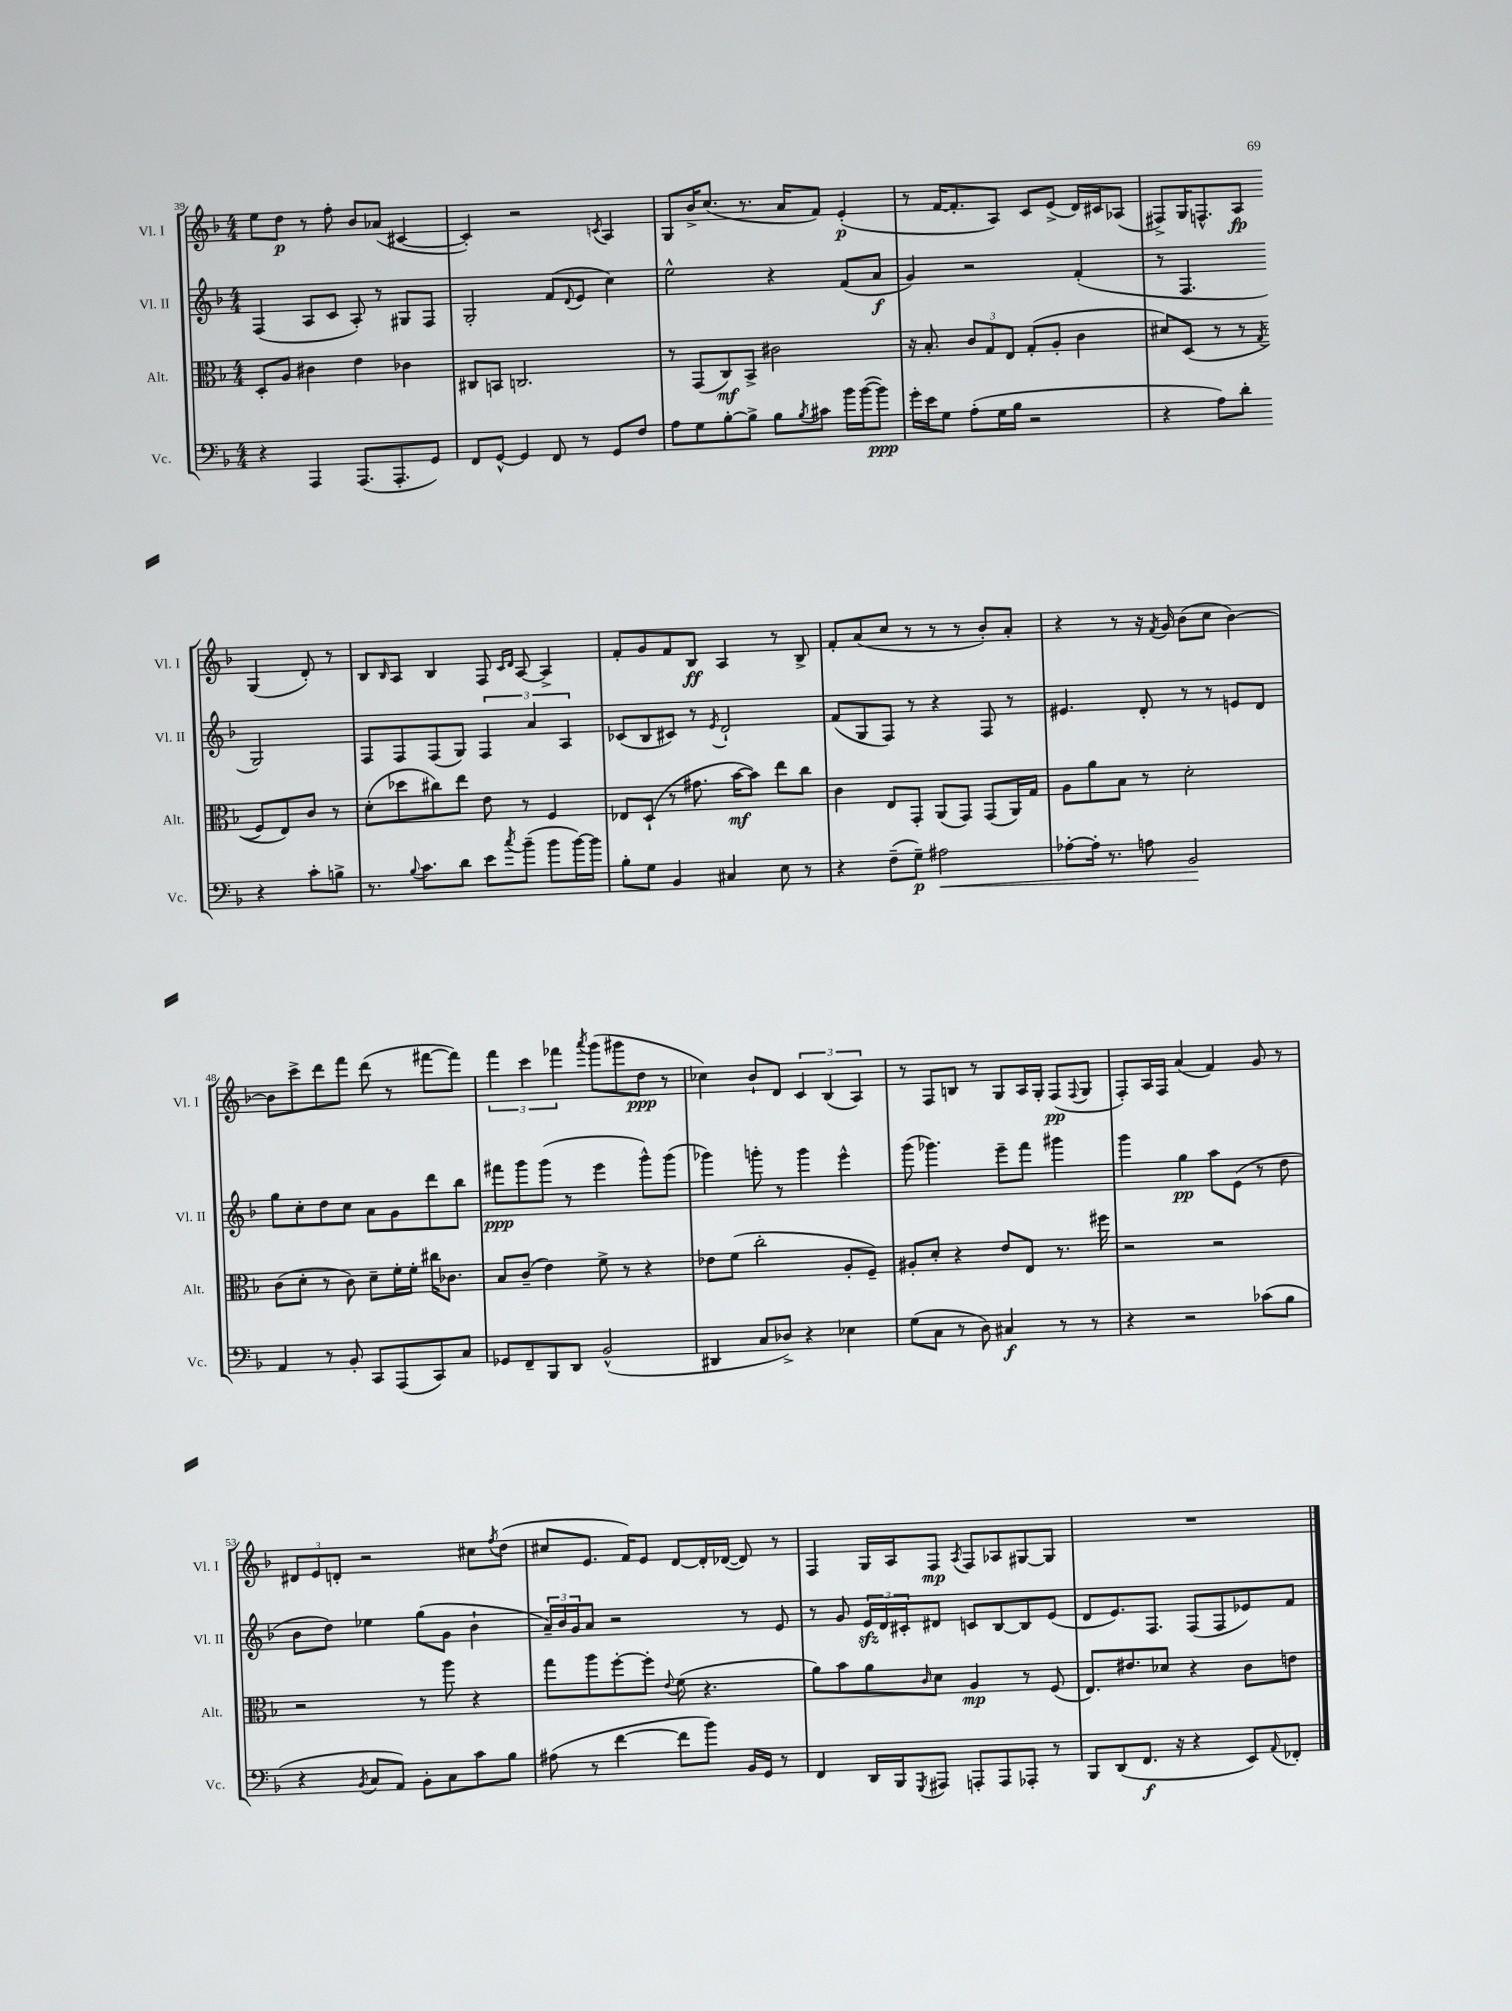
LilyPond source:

<<
\new StaffGroup <<
\new Staff = "s0" \with { instrumentName = "Vl. I" shortInstrumentName = "Vl. I" } {
    \clef treble \key f \major \numericTimeSignature \time 4/4
    e''8 d''8\p r8 f''8-. bes'8 aes'8( cis'4~ |
    cis'4-.) r2 \acciaccatura { c'8 } a4 |
    g8 bes'16-> c''8.( r8. a'16 f'8) e'4-.\p( |
    r8 f'16~ f'8.-. a8) c'8 e'8->( d'16) cis'16 aes8( |
    fis8->) g16 f8.-^ a8\fp g4( d'8-.) r8 |
    bes8 \grace { bes16 } a8 bes4 f8 \grace { c'16 d'16 } a8~ a4-> |
    f'8-. g'8 f'8 bes8\ff a4 r8 bes8-> |
    f'8-. a'8( c''8 r8 r8 r8 bes'8-.) a'8-. |
    r4 r8 r16 \acciaccatura { f'8 } g'16 bes'8( c''8 bes'4~) |
    bes'8 c'''8-> d'''8 f'''8 d'''8( r8 fis'''8~ fis'''8) |
    \tuplet 3/2 { f'''4 c'''4 fes'''4 } \acciaccatura { a'''8 } g'''8( gis'''8 d''8\ppp r8 |
    ces''4) bes'8-! d'8 \tuplet 3/2 { c'4 bes4( a4) } |
    r8 f8 b8 r8 g8 a16 g16-. f8\pp( \appoggiatura { f8 } g8 |
    f8-.) a16 f16 a'4( f'4) g'8 r8 |
    \tuplet 3/2 { dis'8 e'8 d'8-. } r2 cis''8 \acciaccatura { f''8 } d''8( |
    cis''8 e'8. f'16) e'8 d'8~ d'16-. des'16~( des'8) r8 |
    f4 g16 a16 f8\mp \acciaccatura { a8 } f8 aes8 gis8~ gis8 |
    R1 \bar "|." |
}
\new Staff = "s1" \with { instrumentName = "Vl. II" shortInstrumentName = "Vl. II" } {
    \clef treble \key f \major \numericTimeSignature \time 4/4
    f4( a8 c'8 a8-.) r8 gis8 f8 |
    g2-. f'8( \appoggiatura { d'8 } e'8 c''4) |
    e''2-^ r4 f'8( a'8\f |
    g'4) r2 f'4-.( |
    r8 f4. g2) |
    f8 f8 f8( g8) \tuplet 3/2 { f4 a'4 a4 } |
    ces'8( bes8 cis'8) r8 \acciaccatura { e'8 } d'2-! |
    f'8( g8 f8) r8 r4 f8 r8 |
    eis'4. d'8-. r8 r8 e'8 d'8 |
    g''8 c''8-. d''8 c''8 a'8 g'8 d'''8 bes''8 |
    fis'''8\ppp g'''8 g'''8( r8 e'''4 g'''8-^) g'''8( |
    ges'''4) g'''8-. r8 g'''4 e'''4-^ |
    g'''8( ges'''4.) e'''8-- f'''8 gis'''4 |
    g'''4 g''4\pp a''8 e'8( r8 d''8 |
    bes'8 d''8) ees''4 g''8( g'8 bes'4-! |
    \tuplet 3/2 { a'16--) bes'16 g'16 } a'8 r2 r8 e'8 |
    r8 g'8 \tuplet 3/2 { e'16\sfz d'16 cis'16-. } dis'8 c'8 bes8~ bes8 e'8( |
    d'8 e'8.) f8. f8( f8 ees'8) f'8 \bar "|." |
}
\new Staff = "s2" \with { instrumentName = "Alt." shortInstrumentName = "Alt." } {
    \clef alto \key f \major \numericTimeSignature \time 4/4
    d8-. a8 cis'4 e'4 ces'4 |
    cis8 b,8 c2. |
    r8 g,8( c8\mf) bes,8-> cis'2 |
    r16 bes8.-. \tuplet 3/2 { c'8 g8 e8 } g8-.( a8-. c'4 |
    dis'8) d8( r8 r8 \acciaccatura { g8 } f8 e8) c'8 r8 |
    d'8-.( des''8 cis''8) e''8 e'8 r8 f4 |
    ees8 d8-!( r8 gis'8. bes'16~\mf bes'8) e''8 c''8 |
    c'4 e8 g,8-. a,8( g,8) g,8( a,16) g16 |
    a8 a'8 bes8 r8 d'2-. |
    c'8( d'8-. r8 c'8) d'8-- f'16-. f'16-. cis''16 ces'8. |
    bes8 c'8--( e'4) f'8-> r8 r4 |
    ees'8 f'8( c''2-. a8-. f8--) |
    ais8-. d'8-. r4 e'8 e8 r8. fis''16 |
    r2 r2 |
    r2 r8 a''8 r4 |
    g''8 a''8 f''8~-. f''8-. \appoggiatura { e'8 } f'8( r4. |
    a'8) bes'8 a'8 \grace { c'16 } d'8 a4\mp r8 f8( |
    e8.) eis'8. des'8 r4 c'8 e'8 \bar "|." |
}
\new Staff = "s3" \with { instrumentName = "Vc." shortInstrumentName = "Vc." } {
    \clef bass \key f \major \numericTimeSignature \time 4/4
    r4 a,,4 a,,8.( a,,8.-. g,8) |
    f,8 g,8~-^ g,4 f,8 r8 g,8 f8 |
    a8 g8 bes8~-. bes8-> bes8 \acciaccatura { bes8 } cis'8 bes'16 bes'16~( bes'8\ppp) |
    g'16-. e'16 g8 a8-.( g16 bes16 r2 |
    r4 a8) d'8-. r4 c'8-. b8-> |
    r8. \appoggiatura { bes8 } c'8. d'8 e'8 \acciaccatura { c''8 } bes'8--( bes'8 bes'16~) bes'16 |
    bes8-. g8 bes,4 cis4 e8 r8 |
    r4 f8--( g8--\p) ais2\< |
    aes8~-. aes16-. r8. a8 bes,2\! |
    a,4 r8 bes,8-. c,8 a,,8( c,8) c8 |
    ges,8 f,8-- bes,,8 d,8 bes,2-^( |
    dis,4 c8 des8->) r4 ees4 |
    g8( c8 r8 d8) cis4\f r8 r8 |
    r4 r2 ces'8( bes8 |
    r4 \acciaccatura { bes,8 } c8 a,8) bes,8-. c8 c'8 bes8 |
    ais8( r8 f'4~ f'8 bes'8) bes,16 g,16 r8 |
    f,4 d,16 bes,,16 \acciaccatura { g,,8 } ais,,8 a,,8-. a,,8 aes,,8-. r8 |
    bes,,8 d,8( f,8.\f r16 r4 e,8) \appoggiatura { a,8 } fes,8-. \bar "|." |
}
>>
>>
\layout { \context { \Score currentBarNumber = #39 } }
